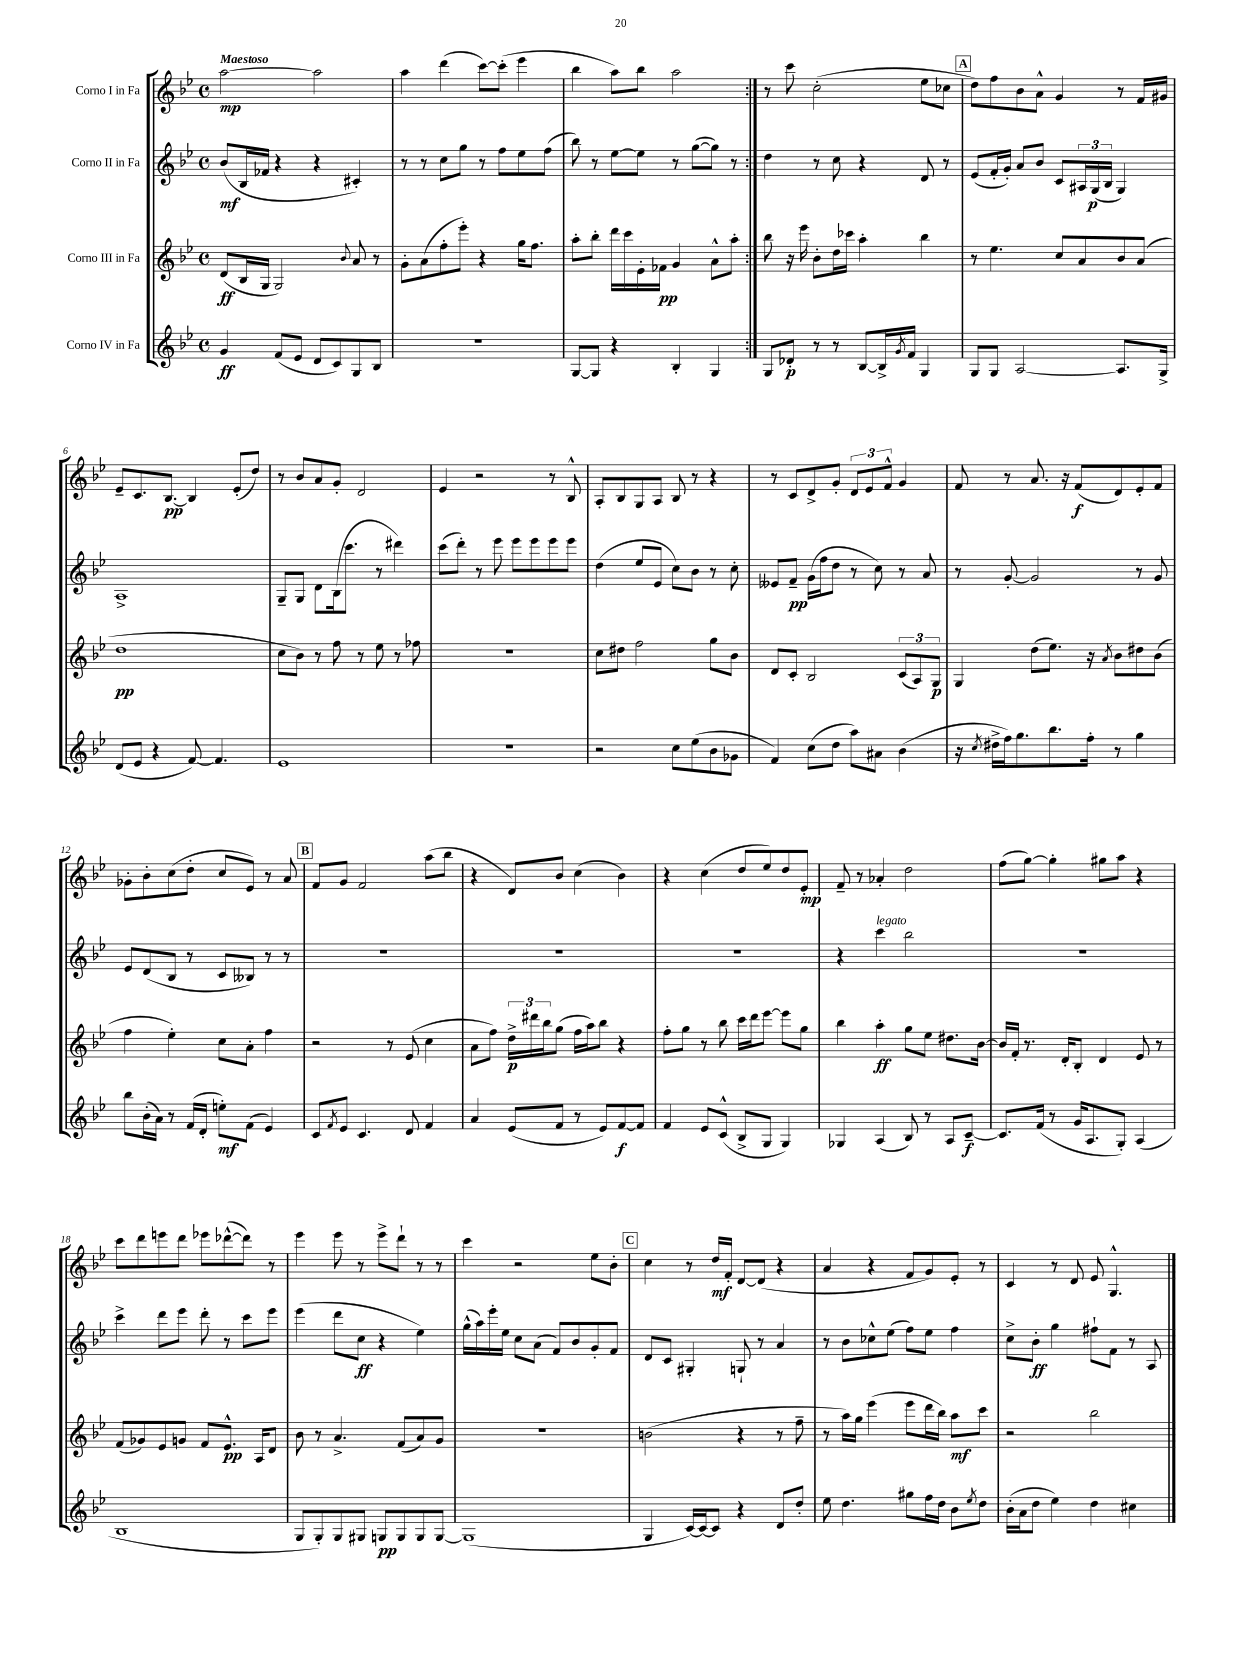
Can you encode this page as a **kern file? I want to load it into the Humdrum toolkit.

**kern	**kern	**kern	**kern
*staff4	*staff3	*staff2	*staff1
*clefG2	*clefG2	*clefG2	*clefG2
*k[b-e-]	*k[b-e-]	*k[b-e-]	*k[b-e-]
*M4/4	*M4/4	*M4/4	*M4/4
*met(c)	*met(c)	*met(c)	*met(c)
4g/	(8d/L	(8b-/L	[2aa\
.	16B-/L	16B-/L	.
.	16G/JJ	16f-/JJ	.
(8f/L	2G/)	4r	.
8e-/J	.	.	.
8d/L	.	4r	2aa\]
8c/)	.	.	.
.	8qqb-/	.	.
8G/	8a/	4c#'/)	.
8B-/J	8r	.	.
=	=	=	=
1r	8g'\L	8r	4aa\
.	(8a\	8r	.
.	8ff'\	8cc\L	(4ddd\
.	8eee-'\J)	8gg\J	.
.	4r	8r	[8ccc\L)
.	.	8ff\L	(8ccc'\]J
.	16gg\LK	8ee-\	4eee-\
.	8.ff\J	.	.
.	.	(8ff\J	.
=	=	=	=
[8G/L	8aa'\L	8bb-\)	4bb-\
8G/]J	8bb-'\J	8r	.
4r	16ddd\LL	[8ee-\L	8aa\L)
.	16ccc\	.	.
.	16e-'\	8ee-\]J	8bb-\J
.	16f-\JJ	.	.
4B-'/	4g/	8r	2aa\
.	.	([8gg\L	.
4G/	8a^^\L	8gg\]J)	.
.	8aa'\J	8r	.
=:|!	=:|!	=:|!	=:|!
8G/L	8bb-\	4dd\	8r
8d-'/J	16r	.	8ccc\
.	16eee-\	.	.
8r	8b-'\L	8r	(2cc'\
8r	16dd\L	8cc\	.
.	16ccc-\JJ	.	.
[8B-/L	4aa'\	4r	.
16B-^/]L	.	.	.
8qg/	.	.	.
16f/JJ	.	.	.
4G/	4bb-\	8d/	8ee-\L
.	.	8r	8cc-\J
=	=	=	=
8G/L	8r	(8e-/L	8dd\L)
8G/J	4.ee-\	16f'/L	8ff\
.	.	16g'/JJ)	.
[2A/	.	8a/L	8b-\
.	.	8b-/J	8a^^\J
.	8cc/L	8c/L	4g/
.	8a/	24A#/L	.
.	.	(24G/	.
.	.	24B-/JJ	.
8.A/]L	8b-/	4G/)	8r
.	(8a/J	.	16f/LL
16G^/Jk	.	.	16g#/JJ
=	=	=	=
(8d/L	1dd	1A^	8e-~/L
8e-/J	.	.	8.c/
4r	.	.	.
.	.	.	[8.B-/J
[8f/)	.	.	4B-/]
4.f/]	.	.	.
.	.	.	(8e-'/L
.	.	.	8dd/J)
=	=	=	=
1e-	8cc\L	8G~/L	8r
.	8b-\J)	8G/J	8b-/L
.	8r	8d\L	8a/
.	8ff\	(16B-\k	8g'/J
.	.	8.ccc\J	.
.	8r	.	2d/
.	8ee-\	8r	.
.	8r	4ddd#\)	.
.	8ff-\	.	.
=	=	=	=
1r	1r	(8ccc\L	4e-/
.	.	8ddd'\J)	.
.	.	8r	2r
.	.	8eee-\	.
.	.	8eee-\L	.
.	.	8eee-\	.
.	.	8eee-\	8r
.	.	8eee-\J	8B-^^/
=	=	=	=
2r	8cc\L	(4dd\	8A'/L
.	8dd#\J	.	8B-/
.	2ff\	8ee-/L	8G/
.	.	8e-/J	8A/J
8cc\L	.	8cc\L)	8B-/
(8ee-\	.	8b-\J	8r
8b-\	8gg\L	8r	4r
8g-\J	8b-\J	8cc'\	.
=	=	=	=
4f/)	8d/L	8e--/L	8r
.	8c'/J	8f~/J	8c/L
(8cc\L	2B-/	(16g\LL	8d^/
.	.	16ff\J	.
8dd\J	.	8dd\J	8g'/J
8aa\L)	.	8r	12d/L
.	.	.	12e-/
8a#\J	.	8cc\)	.
.	.	.	12f^^/J
(4b-\	(12c/L	8r	4g/
.	12A/)	.	.
.	.	8a/	.
.	12G/J	.	.
=	=	=	=
16r	4G/	8r	8f/
8qcc/	.	.	.
16dd#^\LL	.	.	.
16ff\J)	.	[8g'/	8r
8.gg\	.	.	.
.	(8dd\L	2g/]	8.a/
8.bb-\	8.ee-\J)	.	.
.	.	.	16r
.	.	.	(8f/L
16ff'\Jk	16r	.	.
.	8qa/	.	.
8r	8b-\L	.	8d/)
4gg\	8dd#\	8r	8e-'/
.	(8b-\J	8g/	8f/J
=	=	=	=
8bb-\L	4ff\	8e-/L	8g-'\L
(16b-'\L	.	(8d/	8b-'\
16a\JJ)	.	.	.
8r	4ee-'\)	8B-/J	(8cc\
(16f/LL	.	8r	8dd'\J
16d'/JJ	.	.	.
8ee'\L)	8cc\L	8c/L	8cc/L
(8f\J	8a'\J	8B--/J)	8e-/J)
4e-/)	4ff\	8r	8r
.	.	8r	8a/
=	=	=	=
8c/L	2r	1r	8f/L
8qf/	.	.	.
8e-/J	.	.	8g/J
4.c/	.	.	2f/
.	8r	.	.
8d/	(8e-/	.	.
4f/	4cc\	.	(8aa\L
.	.	.	8bb-\J
=	=	=	=
4a/	8a\L	1r	4r
.	8ff\J)	.	.
(8e-/L	24dd^\LL	.	8d/L)
.	24ddd#\	.	.
.	24bb-\J	.	.
8f/J	(8gg\J	.	8b-/J
8r	16ff\LL	.	(4cc\
.	16aa\J)	.	.
8e-/L)	8bb-\J	.	.
[8f/	4r	.	4b-\)
8f/]J	.	.	.
=	=	=	=
4f/	8ff'\L	1r	4r
.	8gg\J	.	.
8e-/L	8r	.	(4cc\
(8c^^/J	8bb-\	.	.
8B-^/L	16ccc\LL	.	8dd/L
.	16ddd\J	.	.
8G/J	[8eee-\J	.	8ee-/)
4G/)	8eee-\]L	.	8dd/
.	8gg\J	.	8e-'/J
=	=	=	=
4G-/	4bb-\	4r	8f~/
.	.	.	8r
(4A/	4aa'\	4ccc\	4a-'/
8B-/)	8gg\L	2bb-\	2dd\
8r	8ee-\J	.	.
8A/L	8.dd#\L	.	.
[8c~/J	.	.	.
.	[16b-\Jk	.	.
=	=	=	=
8.c/]L	16b-/]LL	1r	(8ff\L
.	16f'/JJ	.	.
.	8.r	.	[8gg\J)
(16f/Jk	.	.	.
8r	.	.	4gg'\]
.	16d'/LK	.	.
16g/LK	8B-'/J	.	.
8.A/	.	.	.
.	4d/	.	8gg#\L
8G'/J)	.	.	8aa\J
(4A/	8e-/	.	4r
.	8r	.	.
=	=	=	=
1B-	(8f/L	4ccc^\	8ccc\L
.	8g-/)	.	8ddd\
.	8e-/	8ddd\L	8eee\
.	8g/J	8eee-\J	8ddd\J
.	8f/L	8ddd'\	8eee-\L
.	8.e-^^/J	8r	([8ddd-^^\
.	.	8ccc\L	8ddd-\]J)
.	16A/LK	.	.
.	8d/J	8eee-\J	8r
=	=	=	=
8G/L	8b-\	(4eee-\	4eee-\
8G'/)	8r	.	.
8G/	4.a^/	8ddd\L	8eee-\
8G#/J	.	8cc\J	8r
8G/L	.	4r	8eee-^\L
8G/	(8f/L	.	8ddd`\J
8G/	8a/)	4ee-\)	8r
[8G/J	8g/J	.	8r
=	=	=	=
(1G]	1r	(16gg^^\LL	4ccc\
.	.	16aa\)	.
.	.	16eee-'\	.
.	.	16ee-\JJ	.
.	.	8cc\L	2r
.	.	(8a\J	.
.	.	8f/L)	.
.	.	8b-/	.
.	.	8g'/	8ee-\L
.	.	8f/J	8b-'\J
=	=	=	=
4G/	(2b\	8d/L	4cc\
.	.	8c/J	.
[16c/LL)	.	4G#'/	8r
16c/_J	.	.	.
8c/]J	.	.	16dd/LL
.	.	.	16f'/JJ
4r	4r	8G`/	[8d/L
.	.	8r	(8d/]J
8d/L	8r	4a/	4r
8dd'/J	8ff~\	.	.
=	=	=	=
8ee-\	8r	8r	4a/
4.dd\	16aa\LL)	8b-\L	.
.	16gg\JJ	.	.
.	(4eee-\	8cc-^^\	4r
.	.	(8ee-\J	.
8gg#\L	8eee-\L	8ff\L)	8f/L
16ff\L	16ddd\L	8ee-\J	8g/)
16dd\JJ	16bb-\JJ)	.	.
8b-\L	8aa\L	4ff\	8e-'/J
8qee-/	.	.	.
8dd\J	8ccc\J	.	8r
=	=	=	=
(16b-'\LL	2r	8cc^\L	4c/
16a\J	.	.	.
8dd\J	.	8b-'\J	.
4ee-\)	.	4gg\	8r
.	.	.	8d/
4dd\	2bb-\	8ff#`\L	8e-/
.	.	8f\J	4.G^^/
4cc#\	.	8r	.
.	.	8A/	.
==	==	==	==
*-	*-	*-	*-
